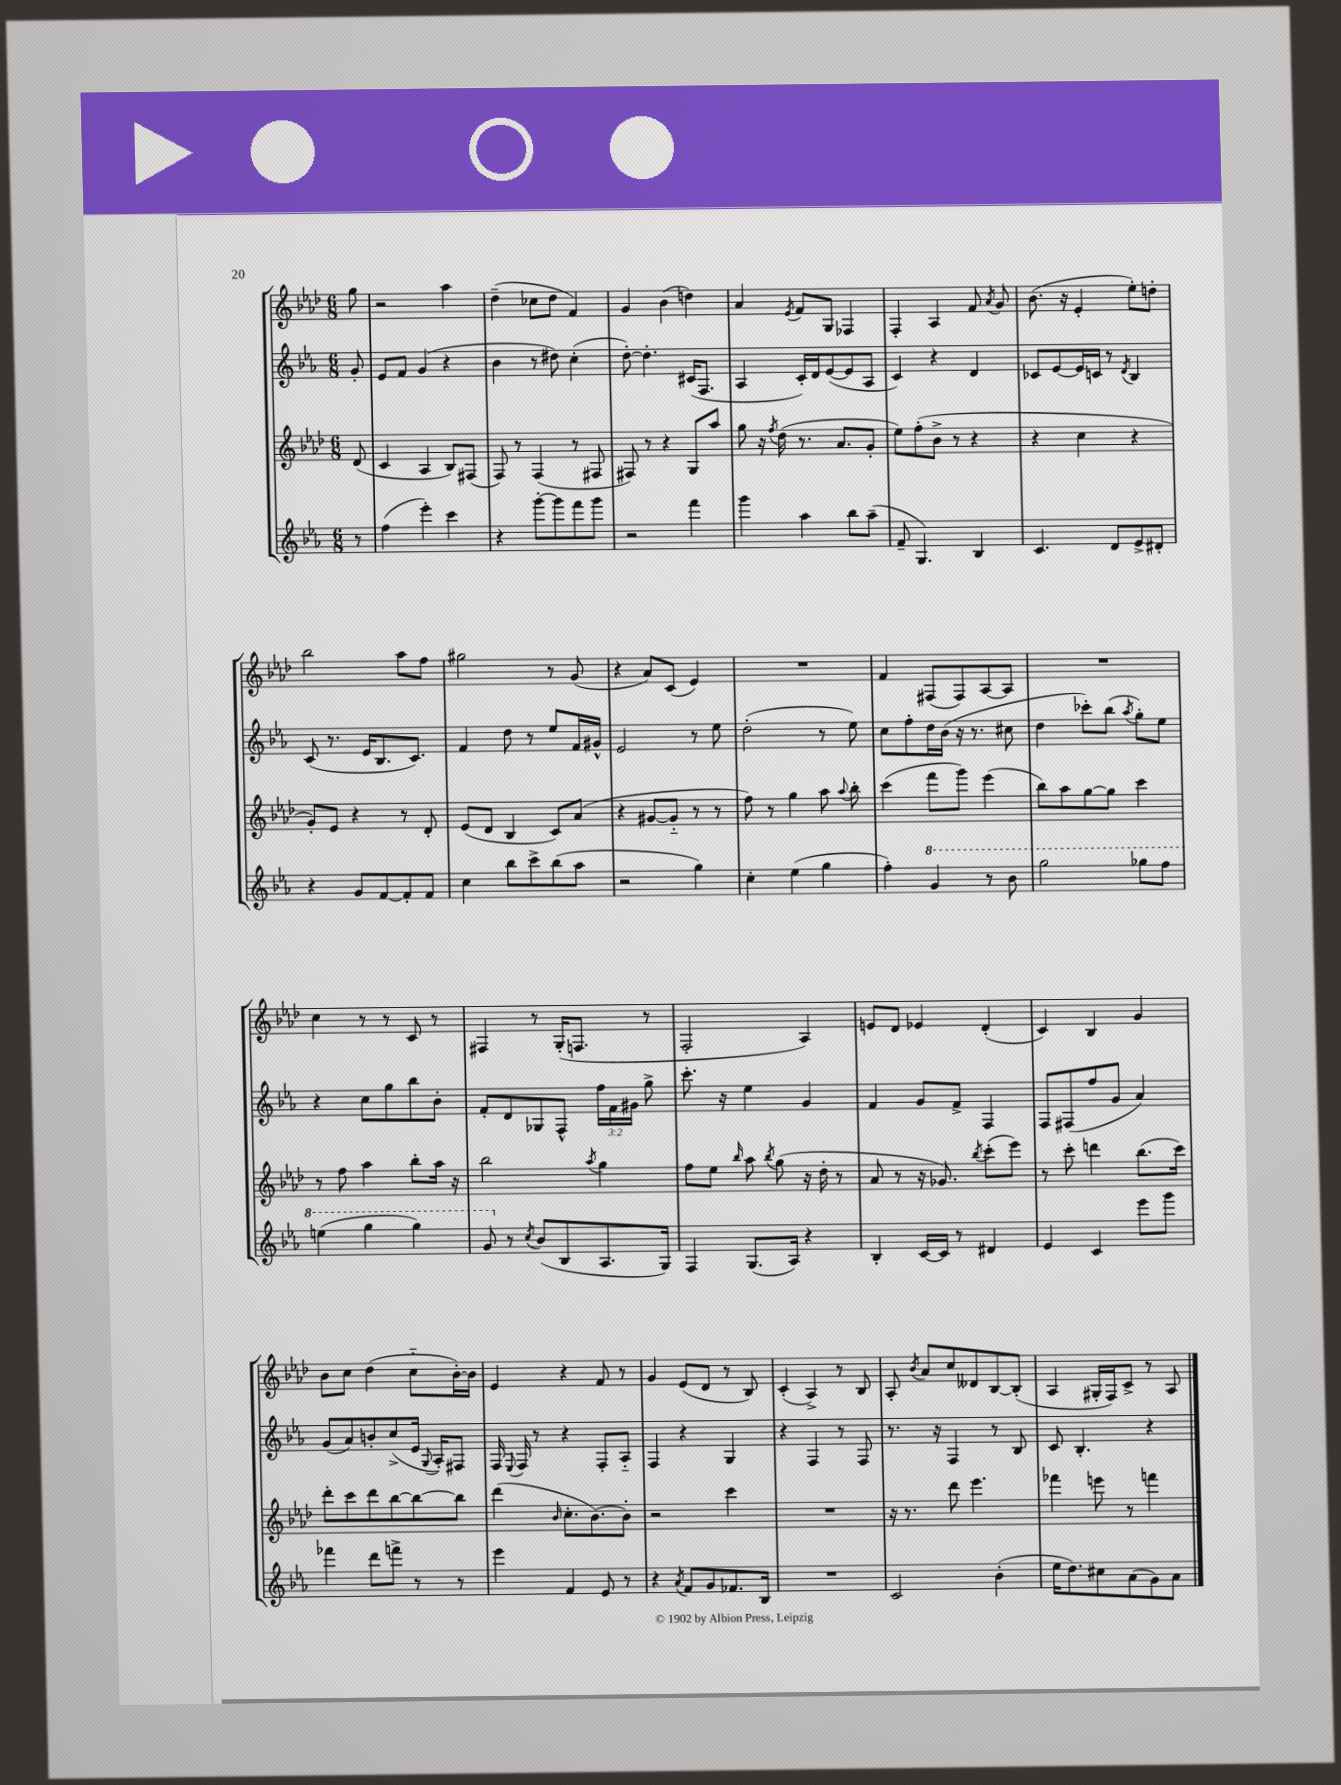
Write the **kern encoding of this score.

**kern	**kern	**kern	**kern
*staff4	*staff3	*staff2	*staff1
*clefG2	*clefG2	*clefG2	*clefG2
*k[b-e-a-]	*k[b-e-a-d-]	*k[b-e-a-]	*k[b-e-a-d-]
*M6/8	*M6/8	*M6/8	*M6/8
8r	(8d-	8g'	8gg
=	=	=	=
(4ff	4c	8e-	2r
.	.	8f	.
4eee-')	4A-	(4g	.
4ccc	8B-)	4r	4aa-
.	(8F#	.	.
=	=	=	=
4r	8F)	4b-	(4dd-~
.	8r	.	.
[8ggg'	(4F	8r	8cc-
8ggg]	.	8dd#)	8dd-
8fff	8r	(4cc'	4f)
8ggg	8F#	.	.
=	=	=	=
2r	8F#)	[8dd')	4g
.	8r	4.dd']	.
.	4r	.	(4b-
4fff	8G	(16c#	4dd)
.	.	8.F	.
.	8aa-	.	.
=	=	=	=
4ggg	8gg	4A-	4a-
.	16r	.	.
.	8qff	.	.
.	(16dd-	.	.
.	.	.	8qe-
4aa-	8.r	16c')	8f
.	.	16d	.
.	.	([8e-	8G
.	8.a-	.	.
8bb-	.	8e-]	4F-
(8aa-~	8g'	8A-	.
=	=	=	=
8f~	8ee-)	4c)	4F'
4.G)	(8ff'	.	.
.	8b-^	4r	4A-
.	8r	.	.
4B-	4r	4d	8f
.	.	.	8qa-
.	.	.	8g
=	=	=	=
4.c	4r	8c-	(8.b-
.	.	[8e-	.
.	.	.	16r
.	4cc	16e-]	4e-'
.	.	16c	.
8d	.	8r	.
.	.	8qd	.
8e-^	4r	4B-	8ee-')
8d#'	.	.	8dd'
=	=	=	=
4r	8g')	(8c	2bb-
.	8e-	8.r	.
8g	4r	.	.
.	.	16e-	.
[8f	.	8.B-	.
8f']	8r	.	8aa-
.	.	8.c)	.
8f	8d-'	.	8ff
=	=	=	=
4cc	(8e-	4f	2gg#
.	8d-	.	.
8bb-	4B-	8dd	.
8ccc^	.	8r	.
(8bb-	8c)	8ee-	8r
8aa-	(8a-	16f	(8g
.	.	16g#^^	.
=	=	=	=
2r	4r	2e-	4r
.	[8g#	.	8a-)
.	8g#'~]	.	(8c
4gg)	8r	8r	4e-)
.	8r	8ee-	.
=	=	=	=
4cc'	8ff)	(2dd'	2.r
.	8r	.	.
(4ee-	4gg	.	.
4gg	8aa-	8r	.
.	8qqaa-	.	.
.	8bb-'	8ee-)	.
=	=	=	=
4ff')	(4ccc	8cc	4f
.	.	8ff'	.
4gg	8fff	16dd	(8F#
.	.	(16b-	.
.	8ggg)	16r	8F#)
.	.	8.r	.
8r	(4eee-	.	[8A-
8bb-	.	8cc#	8A-]
=	=	=	=
2ggg	8bb-)	4dd	2.r
.	8aa-	.	.
.	[8gg	8ccc-')	.
.	8gg]	(8bb-	.
.	.	8qaa-	.
8ggg-	4ccc	8gg')	.
8fff	.	8ee-	.
=	=	=	=
(4eee	8r	4r	4cc
.	8ff	.	.
4ggg	4aa-	8cc	8r
.	.	8gg	8r
4ggg)	8bb-'	8bb-	8c
.	16aa-	8b-'	8r
.	16r	.	.
=	=	=	=
8gg	2bb-	8f'	4F#
8r	.	8d	.
8qcc	.	.	.
(8b-	.	8G-	8r
8B-	.	8F^^	(16G'
.	.	.	8.F
.	8qaa-	.	.
8.A-	4gg	24ff	.
.	.	24f	.
.	.	24g#	.
.	.	8gg^	8r
16G)	.	.	.
=	=	=	=
4F	8ff	8.ccc'	2F'
.	8ee-	.	.
.	.	16r	.
.	16qqbb-	.	.
(8.G	8aa-	4ee-	.
.	8qbb-	.	.
.	(8gg	.	.
16A-)	.	.	.
4r	16r	4g	4A-)
.	16dd-'	.	.
.	8r	.	.
=	=	=	=
4B-'	8a-	4f	8e
.	8r	.	8d-
[16c	16r	8g	4e-
16c]	8.g-)	.	.
8r	.	8f^	.
.	8qbb-	.	.
4d#	(8ccc'	4F	(4d-'
.	8eee-)	.	.
=	=	=	=
4e-	8r	8F	4c)
.	8ccc'	(8F#	.
4c	4ddd	8ff	4B-
.	.	8g	.
8eee-	(8.bb-	4a-)	4g
8ggg	.	.	.
.	16ccc)	.	.
=	=	=	=
4fff-	8ddd-'	(8g	8b-
.	8ccc	8a-)	8cc
8ddd	8ddd-	8b'	(4dd-
8fff^	[8bb-	(8cc^	.
8r	8bb-_	16e-	8cc'~
.	.	8qqG	.
.	.	16A-')	.
8r	8bb-]	8F#	[16b-')
.	.	.	16b-]
=	=	=	=
4eee-	(4ddd-	16F	4e-
.	.	8qqE-	.
.	.	16F	.
.	.	8r	.
.	16qqb-	.	.
4f	8.cc'	4r	4r
.	[8.b-)	.	.
8e-	.	8F'	8f
8r	8b-']	8A-'~	8r
=	=	=	=
4r	2r	4F	4g
8qa-	.	.	.
8f	.	4r	(8e-
8g	.	.	8d-
8.f-	4ccc	4G	8r
.	.	.	8B-)
16B-	.	.	.
=	=	=	=
2.r	2.r	4r	(4c'
.	.	4F	4A-^)
.	.	8r	8r
.	.	8F	8B-
=	=	=	=
2c	16r	8.r	8A-'
.	8.r	.	.
.	.	.	8qb-
.	.	.	8a-
.	.	16r	.
.	8ddd-	4F	8cc
.	4.eee-	.	8d--
(4b-'	.	8r	[8B-
.	.	8B-	(8B-']
=	=	=	=
16ee-	4fff-	8c	4A-
8.dd)	.	.	.
.	.	4.B-'	.
8cc#	8eee	.	16G#'
.	.	.	16F)
(8a-	8r	.	8c^
8g)	4fff	4r	8r
8a-	.	.	8A-
==	==	==	==
*-	*-	*-	*-
